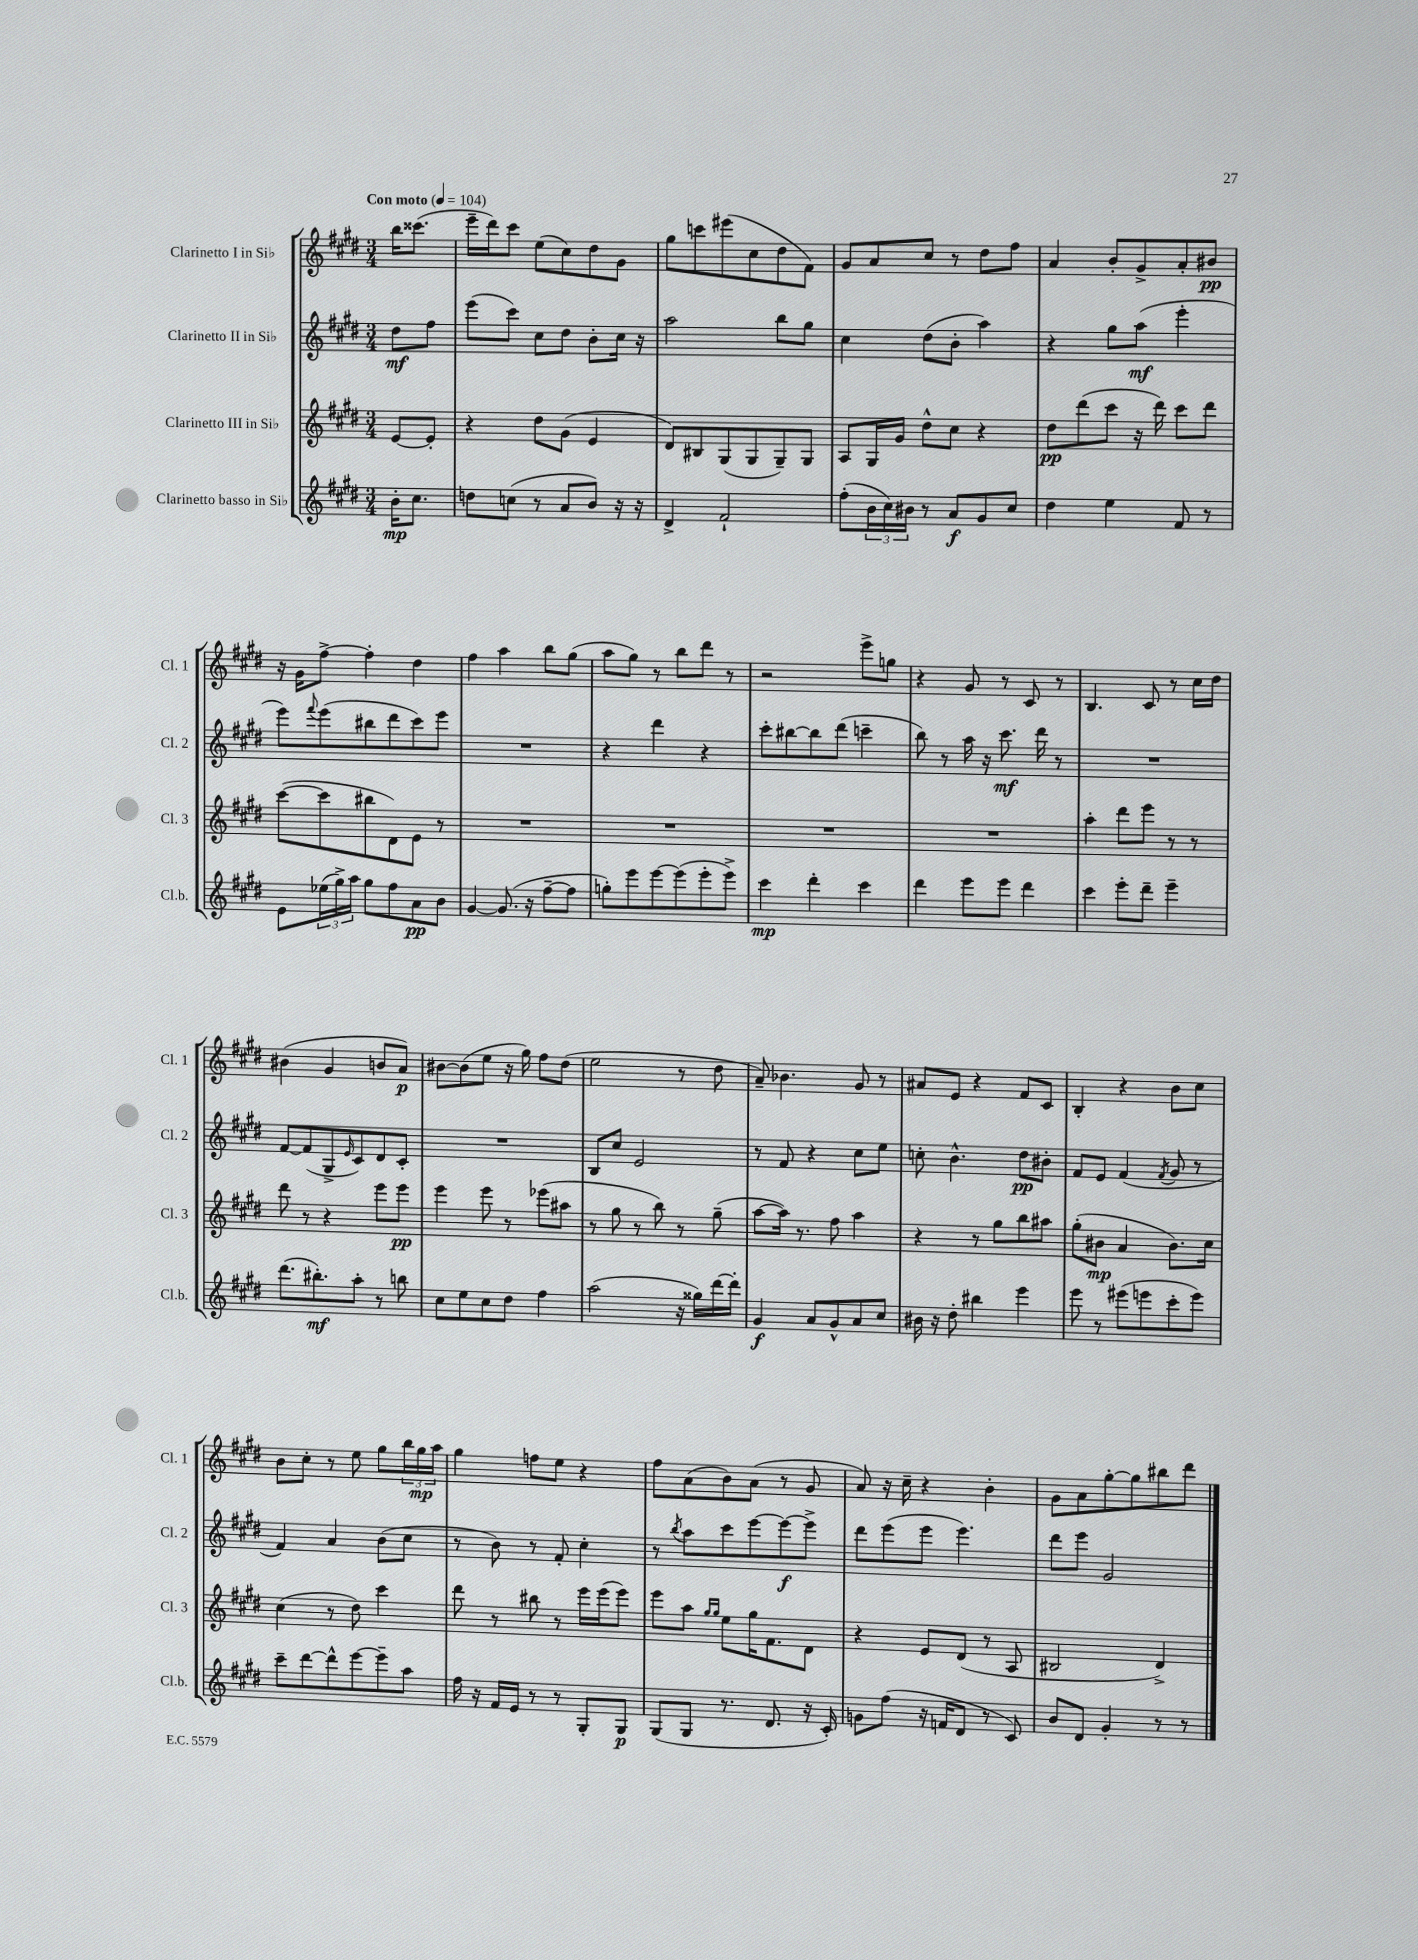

**kern	**kern	**kern	**kern
*staff4	*staff3	*staff2	*staff1
*clefG2	*clefG2	*clefG2	*clefG2
*k[f#c#g#d#]	*k[f#c#g#d#]	*k[f#c#g#d#]	*k[f#c#g#d#]
*M3/4	*M3/4	*M3/4	*M3/4
*MM104	*MM104	*MM104	*MM104
16b'	[8e	8dd#	16bb
8.cc#	.	.	(8.ccc##
.	8e']	8ff#	.
=	=	=	=
8dd	4r	(8eee	16eee~
.	.	.	16ddd#)
(8cc	.	8ccc#)	8ccc#
8r	8dd#	8cc#	(8ee
8a	(8g#	8dd#	8cc#)
8b)	4e	8b'	8dd#
16r	.	16cc#	8g#
16r	.	16r	.
=	=	=	=
4d#^	8d#)	2aa	8gg#
.	8B#	.	8ccc
2f#`	(8G#	.	(8eee#
.	8G#	.	8cc#
.	8G#~)	8bb	8dd#
.	8G#	8gg#	8f#)
=	=	=	=
(8ff#'	8A	4cc#	8g#
24b	16G#	.	8a
24cc#)	.	.	.
.	16g#	.	.
24b#	.	.	.
8r	8dd#^^	(8dd#	8cc#
8a	8cc#	8b'	8r
8g#	4r	4aa)	8dd#
8cc#	.	.	8ff#
=	=	=	=
4dd#	8dd#	4r	4a
.	(8ddd#	.	.
4ee	8ccc#	8gg#	8b'
.	16r	(8aa	8g#^
.	16ddd#)	.	.
8f#	8ccc#	4eee'	8a'
8r	8ddd#	.	8b#
=	=	=	=
8e	([8ccc#	8eee)	16r
.	.	.	16g#
.	.	8qqfff#	.
(24ee-	8ccc#]	(8eee	[8ff#^
24gg#^)	.	.	.
24aa	.	.	.
8gg#	8bb#	8bb#	4ff#']
8ff#	8d#)	8ddd#	.
8a	8e	8ccc#)	4dd#
8b	8r	8eee	.
=	=	=	=
[4g#	2.r	2.r	4ff#
(8.g#]	.	.	4aa
16r	.	.	.
[8ff#~	.	.	8bb
8ff#]	.	.	(8gg#
=	=	=	=
8gg')	2.r	4r	8aa
8eee	.	.	8gg#)
[8eee	.	4ddd#	8r
(8eee]	.	.	8bb
8eee'	.	4r	8ddd#
8eee^)	.	.	8r
=	=	=	=
4ccc#	2.r	8ccc#'	2r
.	.	[8bb#	.
4ddd#'	.	8bb#]	.
.	.	(8ddd#	.
4ccc#	.	4ccc~	8eee^
.	.	.	8gg
=	=	=	=
4ddd#	2.r	8bb)	4r
.	.	8r	.
8eee	.	16aa	8g#
.	.	16r	.
8eee	.	8.ccc#	8r
4ddd#	.	.	8c#
.	.	16ddd#	.
.	.	8r	8r
=	=	=	=
4ccc#	4aa'	2.r	4.B
8eee'	8ddd#	.	.
8ddd#~	8eee	.	8c#
4eee~	8r	.	8r
.	8r	.	16cc#
.	.	.	16dd#
=	=	=	=
(8.ddd#	8ddd#	[8f#	(4b#
.	8r	(8f#]	.
8.bb#')	.	.	.
.	4r	8G#^	4g#
.	.	16qqe	.
8aa'	.	8c#)	.
8r	8eee	8d#	8b
8bb	8eee	8c#'	8a)
=	=	=	=
8cc#	4eee	2.r	[8b#
8ee	.	.	(8b#]
8cc#	8eee	.	8ee
8dd#	8r	.	16r
.	.	.	16gg#)
4ff#	(8eee-	.	8ff#
.	8aa#	.	(8dd#
=	=	=	=
(2aa	8r	8B	2ee
.	8gg#	8cc#	.
.	8r	2e	.
.	8bb)	.	.
16r	8r	.	8r
16gg##)	.	.	.
[16ddd#	(8gg#~	.	8dd#
16ddd#']	.	.	.
=	=	=	=
4g#	[8aa	8r	8a~)
.	16aa])	8f#	4.b-
.	8.r	.	.
8a	.	4r	.
8g#^^	8ff#	.	.
8a	4aa	8cc#	8g#
8cc#	.	8ee	8r
=	=	=	=
16b#	4r	8cc'	8a#
16r	.	.	.
8dd#'	.	4.b^^	8e
4bb#	8r	.	4r
.	8gg#	.	.
4eee	8bb	8dd#	8f#
.	8aa#	8b#'	8c#
=	=	=	=
8eee	(8gg#'	8f#	4B'
8r	8b#	8e	.
(8eee#	4a	(4f#	4r
8eee	.	.	.
.	.	8qf#	.
8ccc#'	8.b#)	8g#	8b
8eee)	.	8r	8cc#
.	16cc#	.	.
=	=	=	=
8ccc#~	(4cc#	4f#)	8b
[8ddd#	.	.	8cc#'
8ddd#^^]	8r	4a	8r
[8eee	8dd#)	.	8ee
8eee~]	4ccc#	(8b	8gg#
8aa	.	8cc#	24bb
.	.	.	24gg#
.	.	.	24aa
=	=	=	=
16ff#	8ddd#	8r	4gg#
16r	.	.	.
16f#	8r	8b)	.
16e	.	.	.
8r	8bb#	8r	8ff
8r	8r	8f#'	8ee
8G#'	16eee	4cc#'	4r
.	(16eee	.	.
8G#	8eee)	.	.
=	=	=	=
(8G#	8eee	8r	8ff#
.	.	8qbb	.
8G#	8aa	8aa	(8a
.	16qqgg#	.	.
.	16qqgg#	.	.
8.r	8ee	8ccc#	8b)
.	16gg#	[8eee	(8a
8.d#	8.f#	.	.
.	.	8eee_	8r
16r	8d#	8eee^]	8g#
16c#')	.	.	.
=	=	=	=
8g	4r	8ddd#	8a)
(8ff#	.	(8eee	16r
.	.	.	16cc#~
16r	8e	8eee	4r
16f	.	.	.
8d#	(8d#	4.eee)	.
8r	8r	.	4b'
8c#)	8A	.	.
=	=	=	=
8b	2B#	8ddd#	8g#
8d#	.	8eee	8a
4g#'	.	2g#	[8gg#'
.	.	.	8gg#]
8r	4d#^)	.	8bb#
8r	.	.	8ddd#
==	==	==	==
*-	*-	*-	*-
